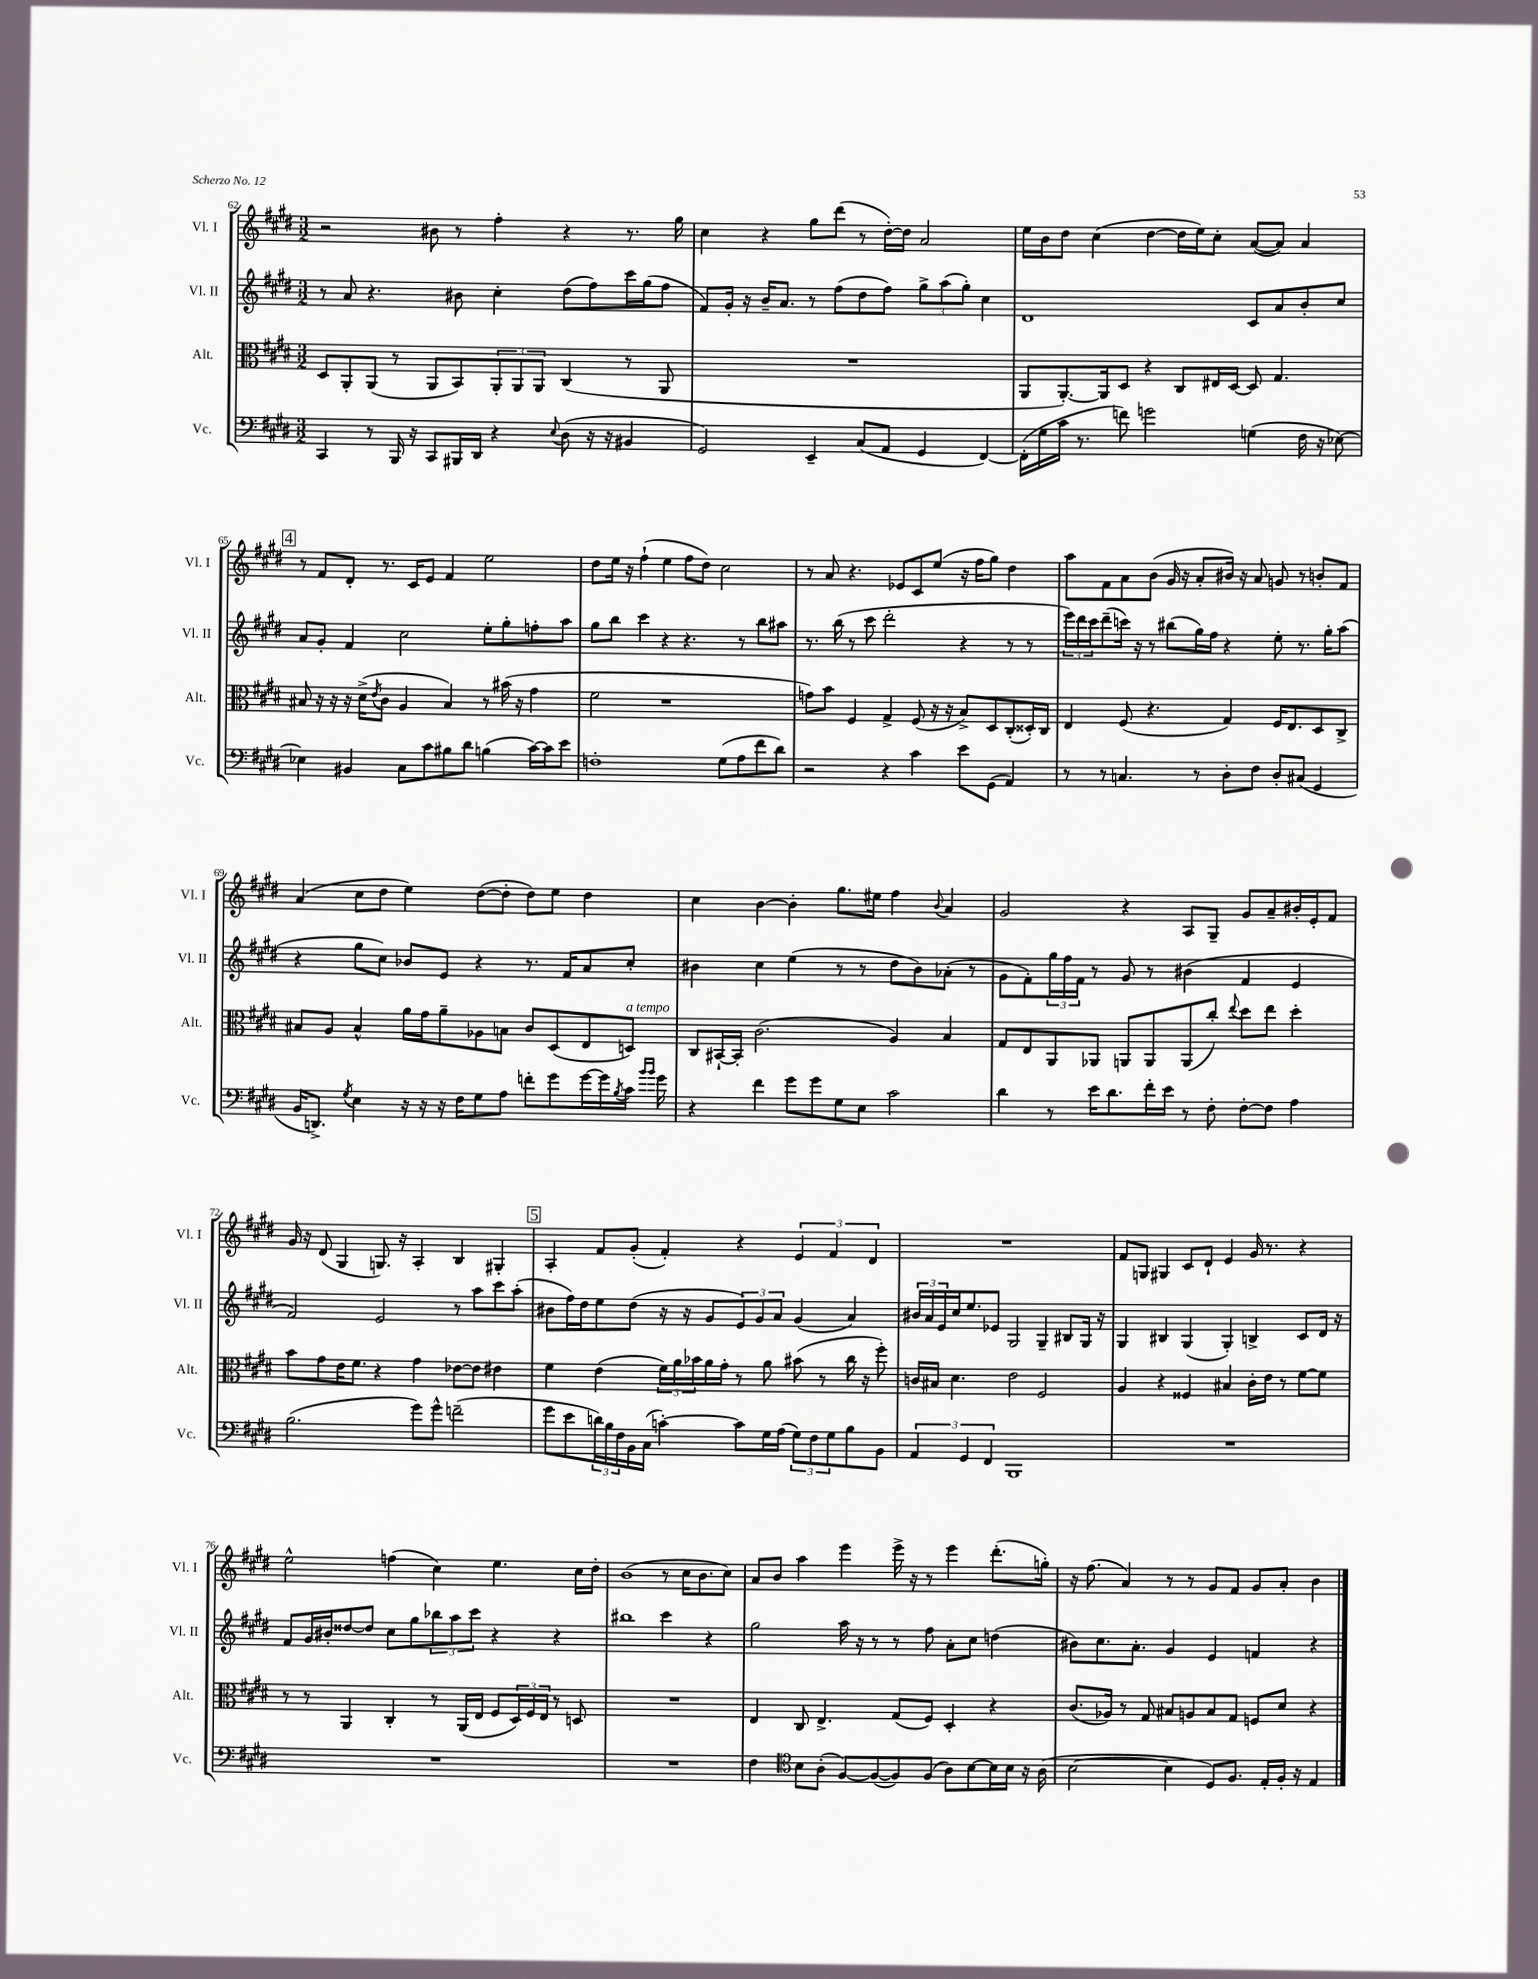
<<
\new StaffGroup <<
\new Staff = "s0" \with { instrumentName = "Vl. I" shortInstrumentName = "Vl. I" } {
    \clef treble \key e \major \numericTimeSignature \time 3/2
    r2 bis'8 r8 fis''4-. r4 r8. gis''16 |
    cis''4 r4 gis''8 dis'''8( r8 dis''16~-.) dis''16 a'2 |
    e''16 b'16 dis''8 cis''4( dis''4~ dis''16 e''16) cis''8-. a'8~( a'8) a'4 |
    \mark \markup { \box "4" } r8 fis'8 dis'8-. r8. cis'16 e'8 fis'4 e''2 |
    dis''8 e''16 r16 fis''4-!( e''4 fis''8 dis''8) cis''2 |
    r8 a'8 r4. ees'8 cis'8 e''8( r16 fis''16 gis''8) dis''4 |
    a''8 fis'8 a'8 b'8( gis'16 r16 a'8-. bis'16) r16 a'8 g'8 r8 b'8-. fis'8 |
    a'4( cis''8 dis''8 e''4) dis''8~( dis''8-. dis''8) e''8 dis''4 |
    cis''4 b'4~ b'4-. gis''8. eis''16 fis''4 \appoggiatura { b'8 } a'4 |
    gis'2 r4 a8 gis8-- gis'8 a'8-- bis'16-. e'16-. fis'8 |
    gis'16 r16 dis'8( gis4 g8.) r16 a4-. b4 gis4-. |
    \mark \markup { \box "5" } a4-. fis'8 gis'8-.( fis'4-.) r4 \tuplet 3/2 { e'4 fis'4 dis'4 } |
    R1. |
    fis'8 g8 gis4 cis'8 dis'8-! e'4 gis'16 r8. r4 |
    e''2-^ f''4( cis''4) e''4. cis''16 dis''16-. |
    b'1( r8 cis''16 b'8. cis''8) |
    a'8 b'8 a''4 e'''4 e'''16-> r16 r8 e'''4 dis'''8.-.( g''16-.) |
    r16 fis''8.( a'4) r8 r8 gis'8 fis'8 gis'8 a'8-. b'4 \bar "|." |
}
\new Staff = "s1" \with { instrumentName = "Vl. II" shortInstrumentName = "Vl. II" } {
    \clef treble \key e \major \numericTimeSignature \time 3/2
    r8 a'8 r4. bis'8 cis''4-. dis''8( fis''8) cis'''16 gis''16( fis''8 |
    fis'8) gis'16-. r16 b'16-- a'8. r8 fis''8( dis''8 fis''8) \tuplet 3/2 { gis''8-> a''8( gis''8-.) } cis''4 |
    dis'1 cis'8 a'8 b'8-. cis''8 |
    \mark \markup { \box "4" } a'8 gis'8-. fis'4 cis''2 e''8-. gis''8-. f''8-. a''8 |
    gis''8 b''8 cis'''4 r4 r4. r8 b''8 ais''8 |
    r8. b''16( r8 cis'''8 dis'''2-. r4 r8 r8 |
    \tuplet 3/2 { e'''16) dis'''16 cis'''16 } dis'''8--( c'''16) r16 r8 bis''8( gis''16) fis''16 r4 e''8-. r8. gis''16-. a''8( |
    r4 gis''8 cis''8) bes'8 e'8 r4 r8. fis'16 a'8 cis''8-. |
    bis'4 cis''4 e''4( r8 r8 dis''8 bis'8) aes'8-.( r8 |
    gis'8 fis'8-.) \tuplet 3/2 { gis''16 fis''16 fis'16 } r8 gis'8 r8 bis'4( fis'4 e'4 |
    fis'2) e'2 r8 a''8 cis'''8 a''8-.( |
    \mark \markup { \box "5" } bis'8 fis''16) dis''16 e''8 dis''8( r16 r16 gis'8 \tuplet 3/2 { e'8) gis'8 a'8 } gis'4( a'4) |
    \tuplet 3/2 { bis'16 a'16 e'16 } cis''16 e''8. ees'8 gis2 gis4-- bis8 gis16 r16 |
    gis4 bis4 gis4( gis4-.) b4-> cis'8 dis'16 r16 |
    fis'8 gis'16 bis'16-. disis''8~ disis''8 cis''8 gis''8 \tuplet 3/2 { bes''8 a''8 cis'''8 } r4 r4 |
    bis''1 cis'''4 r4 |
    gis''2 a''16 r16 r8 r8 fis''8 a'8-. cis''8 d''4( |
    bis'8) cis''8. a'8.-. gis'4 e'4 f'4 r4 \bar "|." |
}
\new Staff = "s2" \with { instrumentName = "Alt." shortInstrumentName = "Alt." } {
    \clef alto \key e \major \numericTimeSignature \time 3/2
    dis8 a,8-. a,8( r8 a,8 b,8) \tuplet 3/2 { a,8-. a,8 a,8 } cis4( r8 a,8 |
    R1. |
    a,8 a,8.~-.) a,16 dis8 r4 cis8 eis16 dis16~ dis8 gis4. |
    \mark \markup { \box "4" } bis8 r16 r16 r16 dis'16->( \acciaccatura { e'8 } cis'8 a4 bis4) r8 bis'16( r16 gis'4 |
    fis'2 r1 |
    g'8) b'8 fis4 gis4-> fis8( r16 r16 b8->) dis8 cis8-.( disis16-.) cis16 |
    e4 fis8( r4. gis4) fis16 e8. dis8 cis8-> |
    bis8 a8 bis4-^ a'16 gis'16 a'8-- aes8 b8 cis'8 dis8( e8 d8^\markup { \italic "a tempo" }) |
    cis8 bis,16~-! bis,16-. cis'2.( a4) b4 |
    gis8 e8 a,8 aes,8 a,8 a,8 a,8( cis''8-.) \appoggiatura { e''8 } dis''8 e''8 dis''4-. |
    b'8 gis'8 e'16 fis'8. r4 gis'4 ees'8~ ees'8 eis'4 |
    \mark \markup { \box "5" } fis'4 e'4( \tuplet 3/2 { fis'16) a'16 bes'16 } a'16 gis'16-. r8 a'8 bis'8( r8 cis''16 r16 fis''8-.) |
    c'16 bis16 dis'4. e'2 fis2 |
    a4 r4 fisis4 bis4 cis'16-. e'16 r8 fis'8~ fis'8 |
    r8 r8 a,4 cis4-. r8 a,16( e16 fis8 \tuplet 3/2 { dis16) fis16 e16 } r8 d8 |
    R1. |
    e4 cis8 e4.-> gis8( fis8) dis4-. r4 |
    cis'8.( aes16) r8 gis8 bis8 a8 bis8 gis8 f8 dis'8 r4 \bar "|." |
}
\new Staff = "s3" \with { instrumentName = "Vc." shortInstrumentName = "Vc." } {
    \clef bass \key e \major \numericTimeSignature \time 3/2
    cis,4 r8 b,,16 r16 cis,8 bis,,16 dis,16 r4 \appoggiatura { e8 } dis8( r16 r16 bis,4 |
    gis,2) e,4-- cis8( a,8 gis,4 fis,4~) |
    fis,16-.( gis16 cis'16 r8. f'8) g'2 g4( fis16 r16 ees8~) |
    \mark \markup { \box "4" } ees4 bis,4 cis8 cis'8 bis8 dis'8 b4( cis'16~) cis'16 e'8 |
    f1-. gis8( a8 fis'8 dis'8) |
    r2 r4 cis'4 e'8 gis,8( a,4) |
    r8 r8 c4. r8 dis8-. fis8 dis8-. cis8( gis,4 |
    b,16 d,8.->) \acciaccatura { gis8 } e4 r16 r16 r16 fis16 gis8 a8 f'8-. gis'8 gis'16~ gis'16 \acciaccatura { b8 } cis'16 \grace { b'16 b'16 } gis'16 |
    r4 fis'4 gis'8 gis'8 gis8 e8 cis'2 |
    dis'4 r8 e'16 dis'8. fis'16-. e'16 r8 fis8-. fis8~-. fis8 a4 |
    b2.( gis'8) gis'8-^ f'2--( |
    \mark \markup { \box "5" } gis'8 e'8 \tuplet 3/2 { d'16) b16 fis16 } b,16 cis16( c'4~-.) c'8 gis16 a16( \tuplet 3/2 { gis8) fis8 gis8 } b8 b,8 |
    \tuplet 3/2 { a,4 gis,4 fis,4 } b,,1 |
    R1. |
    R1. |
    R1. |
    fis4 \clef tenor b8 a8-.( fis8~) fis8~( fis8) fis8( a8) b8~ b16 b16 r16 a16( |
    b2~ b4 dis8) fis8. e16-. fis16-. r16 e4 \bar "|." |
}
>>
>>
\layout { \context { \Score currentBarNumber = #62 } }
